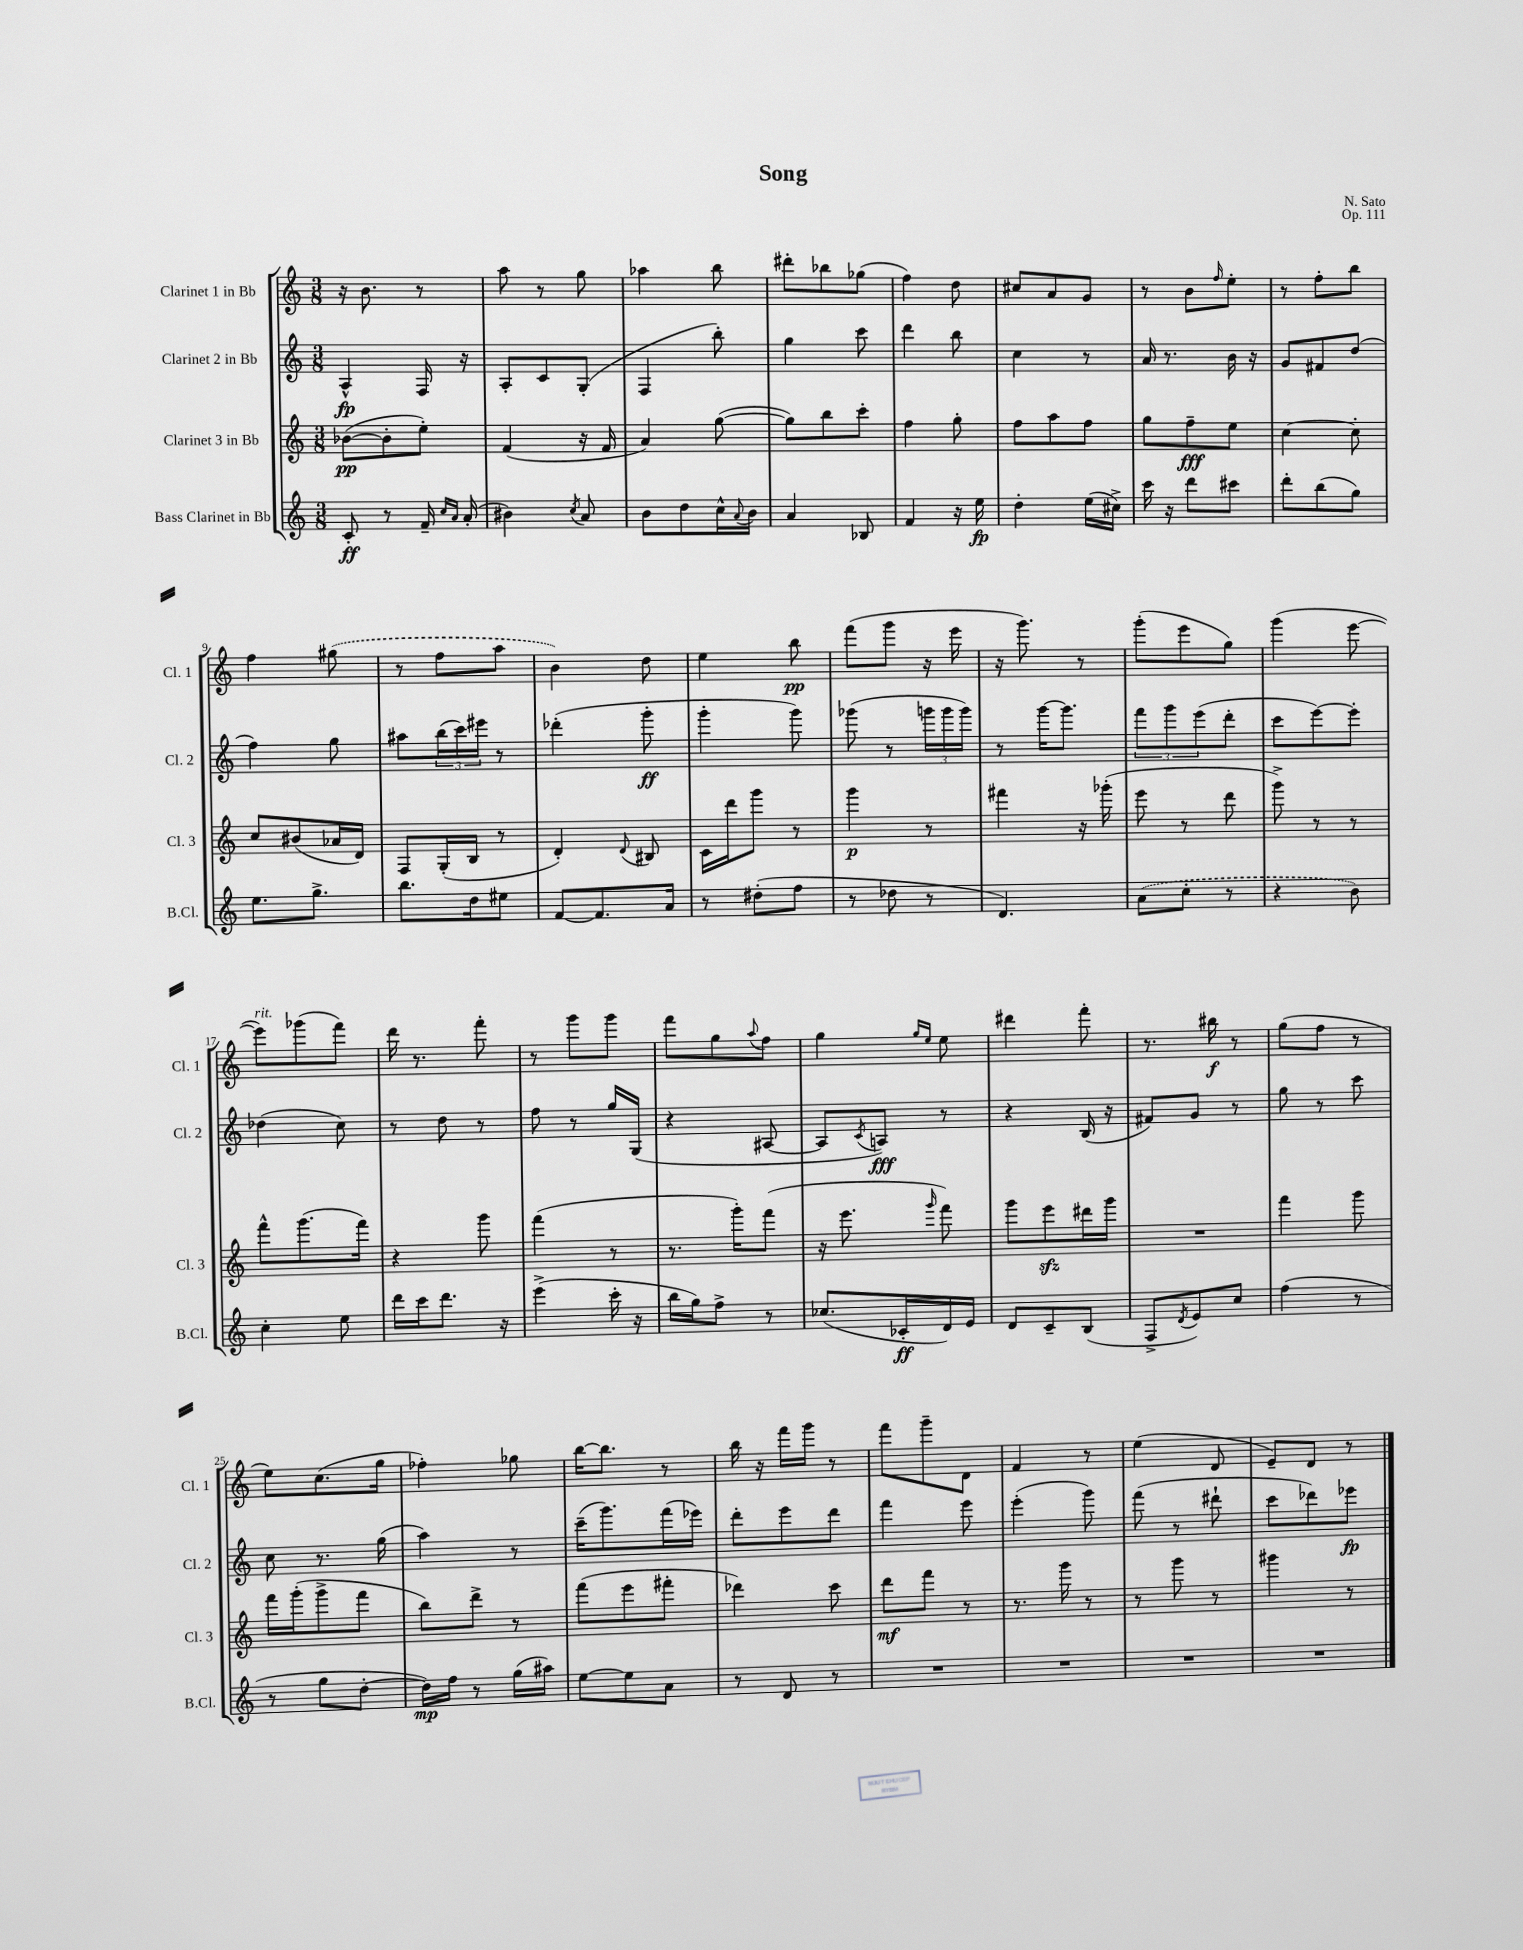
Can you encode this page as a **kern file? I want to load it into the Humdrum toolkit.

**kern	**kern	**kern	**kern
*staff4	*staff3	*staff2	*staff1
*clefG2	*clefG2	*clefG2	*clefG2
*k[]	*k[]	*k[]	*k[]
*M3/8	*M3/8	*M3/8	*M3/8
8c'	([8b-	4A^^	16r
.	.	.	8.b
8r	8b-']	.	.
16f~	8ee')	16F	8r
16qqcc	.	.	.
16qqa	.	.	.
(16a'	.	16r	.
=	=	=	=
4b#)	(4f	8A'	8aa
.	.	8c	8r
8qcc	.	.	.
8a	16r	(8G'	8gg
.	16f	.	.
=	=	=	=
8b	4a)	4F	4aa-
8dd	.	.	.
16cc^^	([8gg	8bb')	8bb
8qqa	.	.	.
16b	.	.	.
=	=	=	=
4a	8gg])	4gg	8ddd#'
.	8bb	.	8bb-
8B-	8ccc'	8ccc	(8gg-
=	=	=	=
4f	4ff	4ddd	4ff)
16r	8gg'	8bb	8dd
16ee	.	.	.
=	=	=	=
4dd'	8ff	4cc	8cc#
.	8aa	.	8a
(16ee	8ff	8r	8g
16cc#^)	.	.	.
=	=	=	=
16ccc	8gg	16a	8r
16r	.	8.r	.
8ddd	8ff~	.	8b
.	.	.	16qqff
8ccc#	8ee	16b	8ee'
.	.	16r	.
=	=	=	=
8ddd'	[4cc	8g	8r
(8bb	.	8f#	8ff'
8gg)	8cc']	(8dd	8bb
=	=	=	=
8.ee	8cc	4ff)	4ff
.	(8b#	.	.
8.gg^	.	.	.
.	16a-	8gg	(8gg#
.	16d)	.	.
=	=	=	=
8.bb	8F	8aa#	8r
.	(16G'	(24bb	8ff
.	.	24ccc)	.
16dd	16B	.	.
.	.	24eee#	.
8ee#	8r	8r	8aa
=	=	=	=
[8f	4d')	(4ddd-'	4b)
8.f]	.	.	.
.	8qqd	.	.
.	8B#	8ggg'	8dd
16a	.	.	.
=	=	=	=
8r	16c	4ggg'	4ee
.	16ddd	.	.
(8dd#'	8ggg	.	.
8ff	8r	8ggg)	8bb
=	=	=	=
8r	4ggg	(8ggg-	(8fff
8dd-	.	8r	8ggg
8r	8r	24ggg	16r
.	.	24ggg	.
.	.	.	16eee
.	.	24ggg)	.
=	=	=	=
4.d)	4fff#	8r	16r
.	.	.	8.ggg)
.	.	[16ggg	.
.	.	8.ggg]	.
.	16r	.	8r
.	(16ggg-'	.	.
=	=	=	=
(8a	8eee	12fff	(8ggg'
.	.	12ggg	.
8cc'	8r	.	8eee
.	.	(12eee	.
8r	8ddd	8ddd'	8gg)
=	=	=	=
4r	8ggg^)	8ccc	(4ggg
.	8r	[8eee)	.
8b)	8r	8eee']	[8eee
=	=	=	=
4cc'	8fff^^	(4dd-	8eee])
.	(8.ggg	.	(8ggg-
8ee	.	8cc)	8fff)
.	16fff)	.	.
=	=	=	=
16ddd	4r	8r	16ddd
16ccc	.	.	8.r
8.ddd	.	8dd	.
.	8ggg	8r	8fff'
16r	.	.	.
=	=	=	=
(4eee^	(4fff	8ff	8r
.	.	8r	8ggg
16ccc'	8r	16gg	8ggg
16r	.	(16G	.
=	=	=	=
16bb	8.r	4r	8fff
16gg)	.	.	.
8ff^	.	.	8gg
.	16ggg')	.	.
.	.	.	8qqaa
8r	(8fff	[8A#	8ff
=	=	=	=
(8.cc-	16r	8A#]	4gg
.	8.eee	.	.
.	.	8qc	.
.	.	8A)	.
16c-'	.	.	.
.	.	.	16qqgg
.	16qqggg	.	16qqee
16d)	8fff)	8r	8ee
16e	.	.	.
=	=	=	=
8d	8ggg	4r	4ddd#
8c~	8eee	.	.
(8B	16ddd#	(16B	8fff'
.	16ggg	16r	.
=	=	=	=
8F^	4.r	8f#)	8.r
8qd	.	.	.
8e)	.	8g	.
.	.	.	16bb#
8cc	.	8r	8r
=	=	=	=
(4ff	4fff	8gg	(8gg
.	.	8r	8ff
8r	8ggg	8ccc	8r
=	=	=	=
8r	16fff	8cc	8ee)
.	(16ggg'	.	.
8gg	8ggg^	8.r	(8.cc
[8dd'	8fff	.	.
.	.	(16gg	16gg
=	=	=	=
16dd])	8bb)	4aa)	4ff-')
16ff	.	.	.
8r	8ddd^	.	.
(16gg	8r	8r	8gg-
16aa#)	.	.	.
=	=	=	=
[8ee	(8fff	(16ccc~	[16bb
.	.	8.ggg)	8.bb]
8ee]	8eee	.	.
8a	8fff#'	(16fff	8r
.	.	16eee-)	.
=	=	=	=
8r	4ddd-)	8ddd'	16bb
.	.	.	16r
8d	.	8eee	16fff
.	.	.	16ggg
8r	8ccc	8ddd	8r
=	=	=	=
4.r	8ddd	4fff	8fff
.	8fff	.	8ggg~
.	8r	8eee	8d
=	=	=	=
4.r	8.r	(4eee'	4f
.	16ggg	.	.
.	8r	8ggg)	8r
=	=	=	=
4.r	8r	(8fff	(4ee
.	8ggg	8r	.
.	8r	8ddd#`	8d
=	=	=	=
4.r	4ggg#	8ccc	8e~)
.	.	8ddd-)	8d
.	8r	8eee-	8r
==	==	==	==
*-	*-	*-	*-
